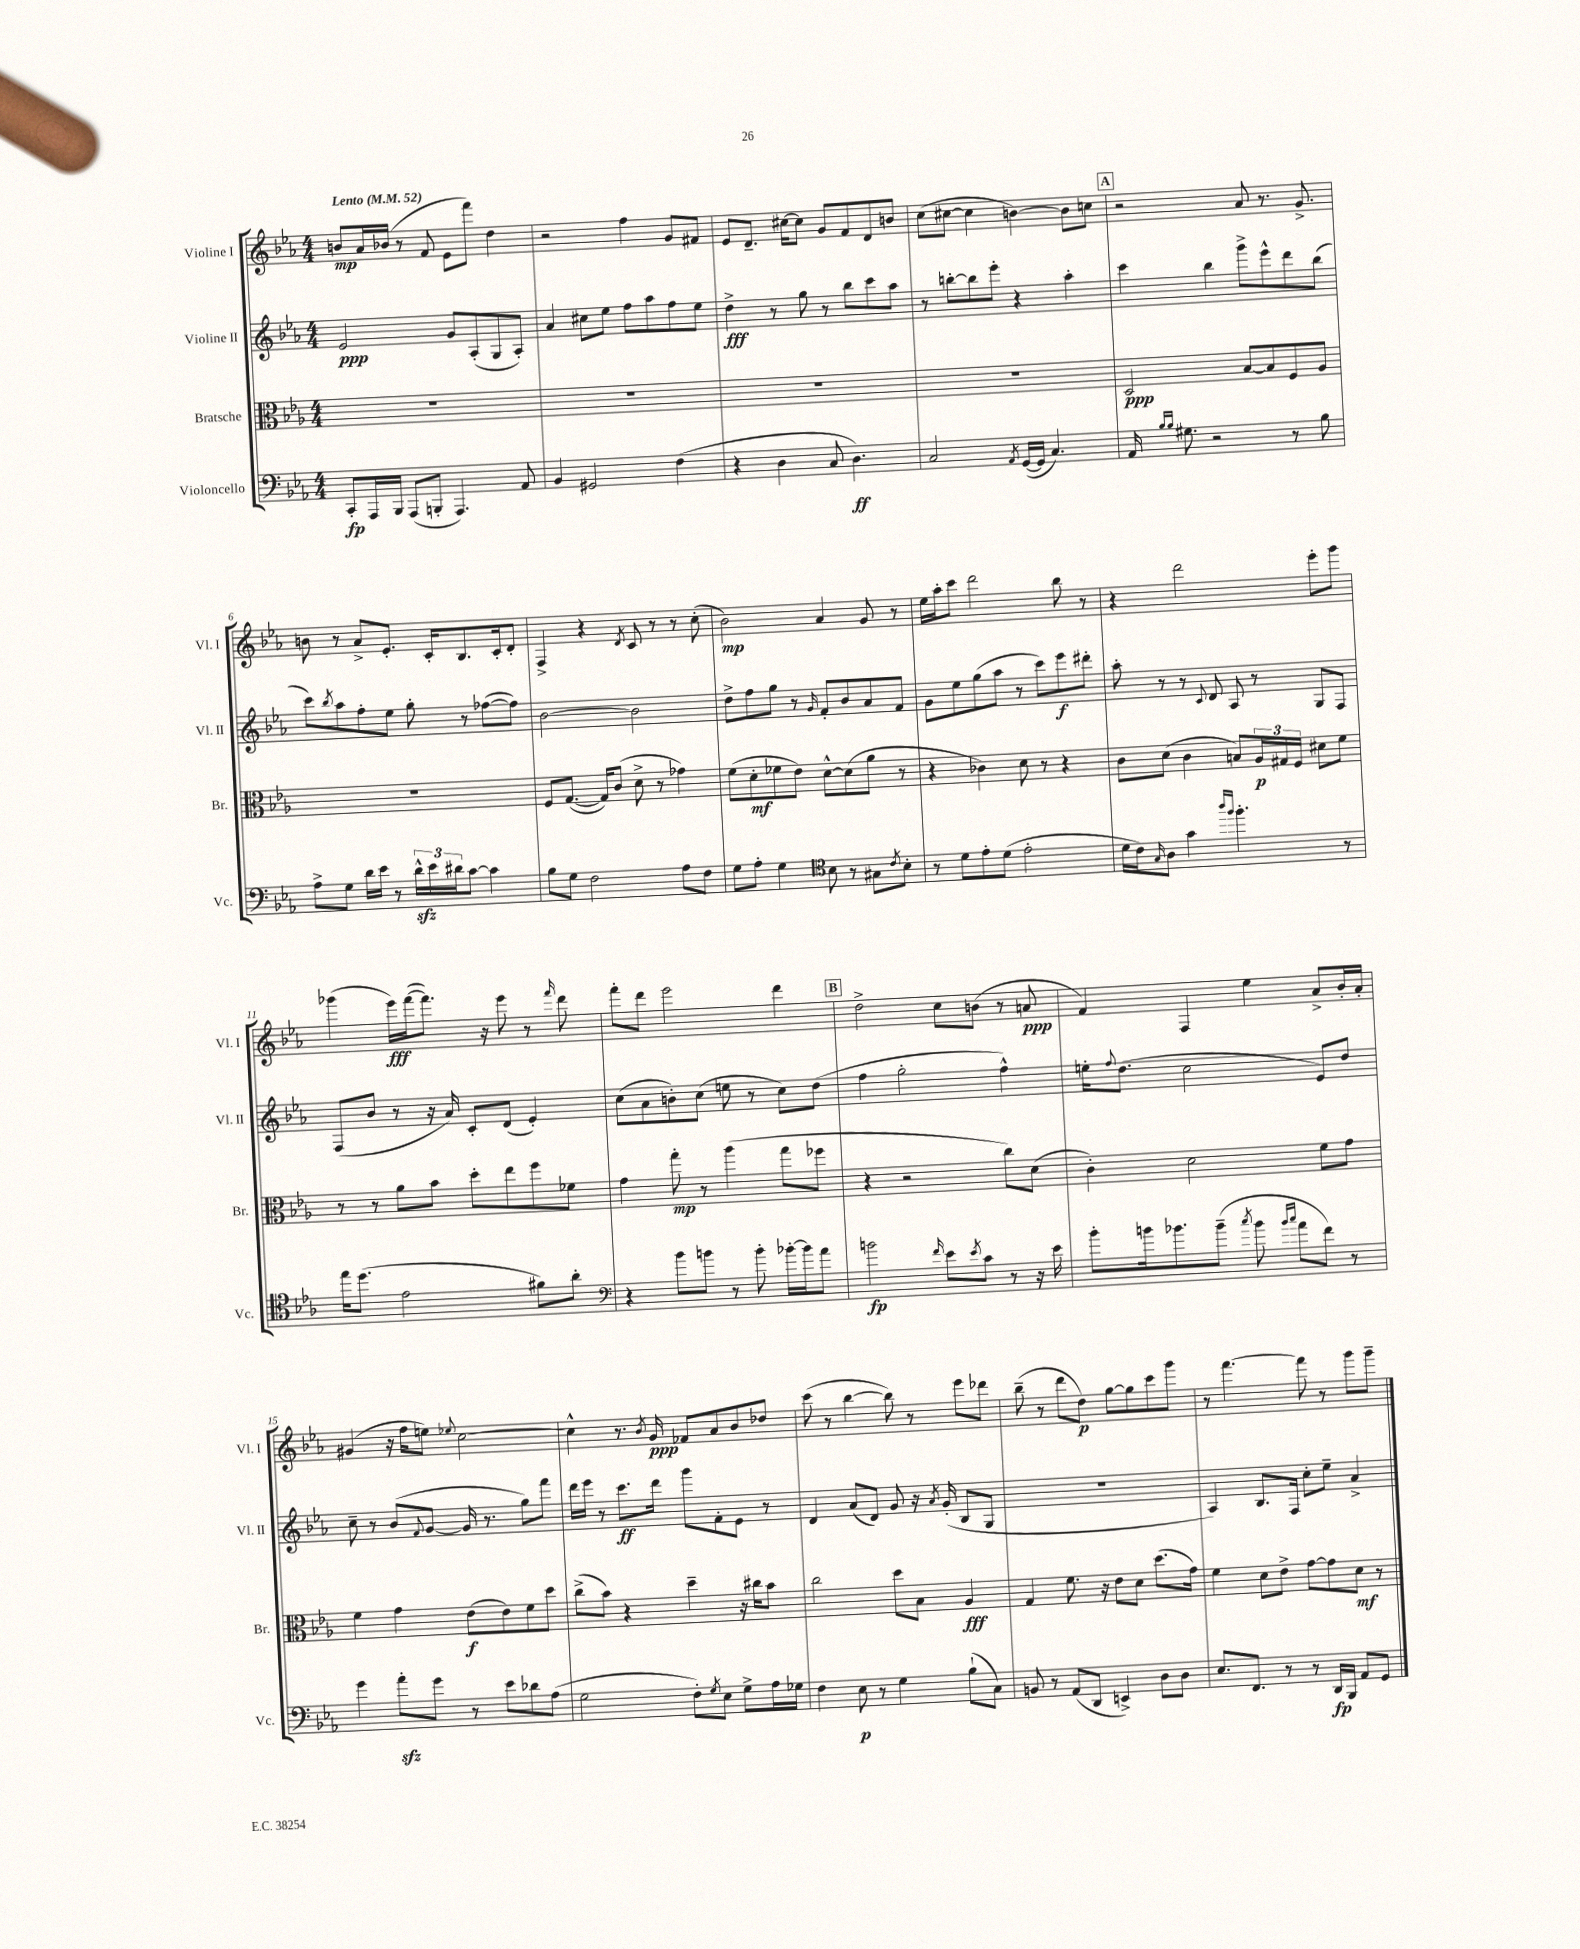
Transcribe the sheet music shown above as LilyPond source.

<<
\new StaffGroup <<
\new Staff = "s0" \with { instrumentName = "Violine I" shortInstrumentName = "Vl. I" } {
    \clef treble \key ees \major \numericTimeSignature \time 4/4 \tempo "Lento" 4 = 52
    b'8\mp aes'16 bes'16( r8 f'8 ees'8 f'''8) d''4 |
    r2 f''4 g'8 fis'8 |
    ees'8 d'8.-- cis''16~ cis''8 g'8 f'8 d'8 b'8 |
    c''8( cis''8~ cis''4 b'4~) b'8 c''8 |
    \mark \markup { \box "A" } r2 aes'8 r8. g'8.-> |
    b'8 r8 aes'8-> ees'8.-. c'16-. bes8. c'16-. d'8-. |
    f4-> r4 \acciaccatura { d'8 } c'8 r8 r8 c''8-.( |
    bes'2\mp) aes'4 g'8 r8 |
    ees''16 aes''16-. c'''8 d'''2 bes''8 r8 |
    r4 d'''2 ees'''8-. g'''8 |
    ges'''4( ees'''16\fff) f'''16~( f'''8.) r16 ees'''8 r8 \grace { f'''16 } d'''8 |
    f'''8-. d'''8 ees'''2 d'''4 |
    \mark \markup { \box "B" } d''2-> c''8 b'8( r8 a'8\ppp |
    f'4) f4 ees''4 aes'8-> bes'16-. aes'16-. |
    gis'4( r16 f''16 e''8) \appoggiatura { ees''8 } c''2~ |
    c''4-^ r8. \acciaccatura { bes'8 } g'16\ppp fes'8 aes'8 bes'8 des''8 |
    c'''8( r8 bes''4~ bes''8) r8 ees'''8 des'''8 |
    bes''8--( r8 d'''8 d''8\p) g''8~ g''8 c'''8 g'''8 |
    r8 f'''4.~ f'''8 r8 g'''8 g'''8-- \bar "|." |
}
\new Staff = "s1" \with { instrumentName = "Violine II" shortInstrumentName = "Vl. II" } {
    \clef treble \key ees \major \numericTimeSignature \time 4/4
    ees'2\ppp g'8 aes8-.( g8 aes8-.) |
    aes'4 cis''8 ees''8 f''8 aes''8 f''8 ees''8 |
    d''4->\fff r8 g''8 r8 bes''8 c'''8 aes''8 |
    r8 b''8~-. b''8 ees'''8-. r4 aes''4-. |
    \mark \markup { \box "A" } c'''4 bes''4 g'''8-> ees'''8-^ d'''8 bes''8( |
    c'''8) \acciaccatura { bes''8 } aes''8 f''8-. ees''8 g''8-. r8 fes''8~( fes''8) |
    bes'2~ bes'2 |
    d''8-> f''8 g''8 r8 \grace { g'16 } f'8-. bes'8 aes'8 f'8 |
    g'8 ees''8 g''8( aes''8 r8 c'''8) ees'''8\f dis'''8-. |
    aes''8-. r8 r8 \appoggiatura { c'8 } d'8 aes8 r8 g8 f8 |
    f8( bes'8 r8 r16 aes'16) c'8-. d'8( ees'4-.) |
    c''8( aes'8 b'8-.) c''8( e''8 r8 c''8) d''8( |
    \mark \markup { \box "B" } f''4 g''2-. f''4-^) |
    e''16-. \appoggiatura { f''8 } d''8.( c''2 ees'8) d''8 |
    c''8-- r8 bes'8( \appoggiatura { f'8 } g'8~ g'16 r8. g''8) f'''8 |
    d'''16 ees'''16 r8 c'''8.\ff d'''16 g'''8 f'8-. ees'8 r8 |
    d'4 aes'8( d'8) g'8 r16 \acciaccatura { aes'8 } g'16-.( bes8 g8 |
    R1 |
    aes4) bes8. f16 c''8-. ees''8-- aes'4-> \bar "|." |
}
\new Staff = "s2" \with { instrumentName = "Bratsche" shortInstrumentName = "Br." } {
    \clef alto \key ees \major \numericTimeSignature \time 4/4
    R1 |
    R1 |
    R1 |
    R1 |
    \mark \markup { \box "A" } d2\ppp bes8~ bes8 f8 aes8 |
    R1 |
    f8 g8.~( g16) c'8( d'8-> r8 ges'4) |
    f'8( d'8-.\mf fes'8 ees'8) d'8~-^ d'8( aes'8 r8 |
    r4 ces'4) d'8 r8 r4 |
    c'8 d'8( c'4 b8) \tuplet 3/2 { aes16\p gis16 f16 } dis'8 f'8 |
    r8 r8 aes'8 bes'8 d''8-. ees''8 f''8 fes'8 |
    g'4 g''8-.\mp r8 aes''4( g''8 fes''8 |
    \mark \markup { \box "B" } r4 r2 c''8) d'8( |
    c'4-.) d'2 f'8 g'8 |
    f'4 g'4 ees'8\f( ees'8) f'8 d''8 |
    c''8->( bes'8) r4 d''4-- r16 cis''16 bes'8 |
    c''2 d''8 bes8 aes4\fff |
    g4 f'8. r16 ees'8 d'8 d''8.( g'16) |
    f'4 d'8 ees'8-> g'8~ g'8 d'8\mf r8 \bar "|." |
}
\new Staff = "s3" \with { instrumentName = "Violoncello" shortInstrumentName = "Vc." } {
    \clef bass \key ees \major \numericTimeSignature \time 4/4
    c,8-.\fp aes,,16 bes,,16 aes,,8( b,,8-. aes,,4.) aes,8 |
    bes,4 gis,2 f4( |
    r4 d4 c8 d4.\ff) |
    c2 \acciaccatura { aes,8 } g,16~( g,16 c4.) |
    \mark \markup { \box "A" } aes,16 \grace { bes16 bes16 } gis8. r2 r8 bes8 |
    aes8-> g8 d'16 ees'16 r8 \tuplet 3/2 { d'16-^\sfz ees'16 dis'16 } c'8~ c'4 |
    bes8 g8 f2 aes8 f8 |
    g8 aes8-. g4 \clef tenor bes8 r8 gis8 \acciaccatura { c'8 } bes8-. |
    r8 d'8 ees'8-. d'8( ees'2-. |
    d'16 c'16) \grace { g16 } aes8 g'4 \grace { aes''16 f''16 } f''4.-. r8 |
    ees''16 d''8.( ees'2 fis'8) aes'8-. |
    \clef bass r4 bes'8 b'8 r8 b'8-. bes'16~-. bes'16 aes'8 |
    \mark \markup { \box "B" } b'2\fp \grace { f'16 } ees'8 \acciaccatura { ees'8 } c'8 r8 r16 ees'16 |
    bes'8-. b'16 bes'8. bes'8--( \acciaccatura { c''8 } bes'8 \grace { bes'16 c''16 } aes'8 f'8) r8 |
    g'4 aes'8-.\sfz g'8 r8 ees'8 des'8 aes8( |
    g2 f8-.) \acciaccatura { g8 } ees8 g8-> aes16 ges16 |
    f4 ees8\p r8 g4 bes8-!( c8) |
    b,8 r8 aes,8( d,8 e,4->) d8 d8 |
    ees8. f,8. r8 r8 d,16\fp bes,,16 aes,8 g,8 \bar "|." |
}
>>
>>
